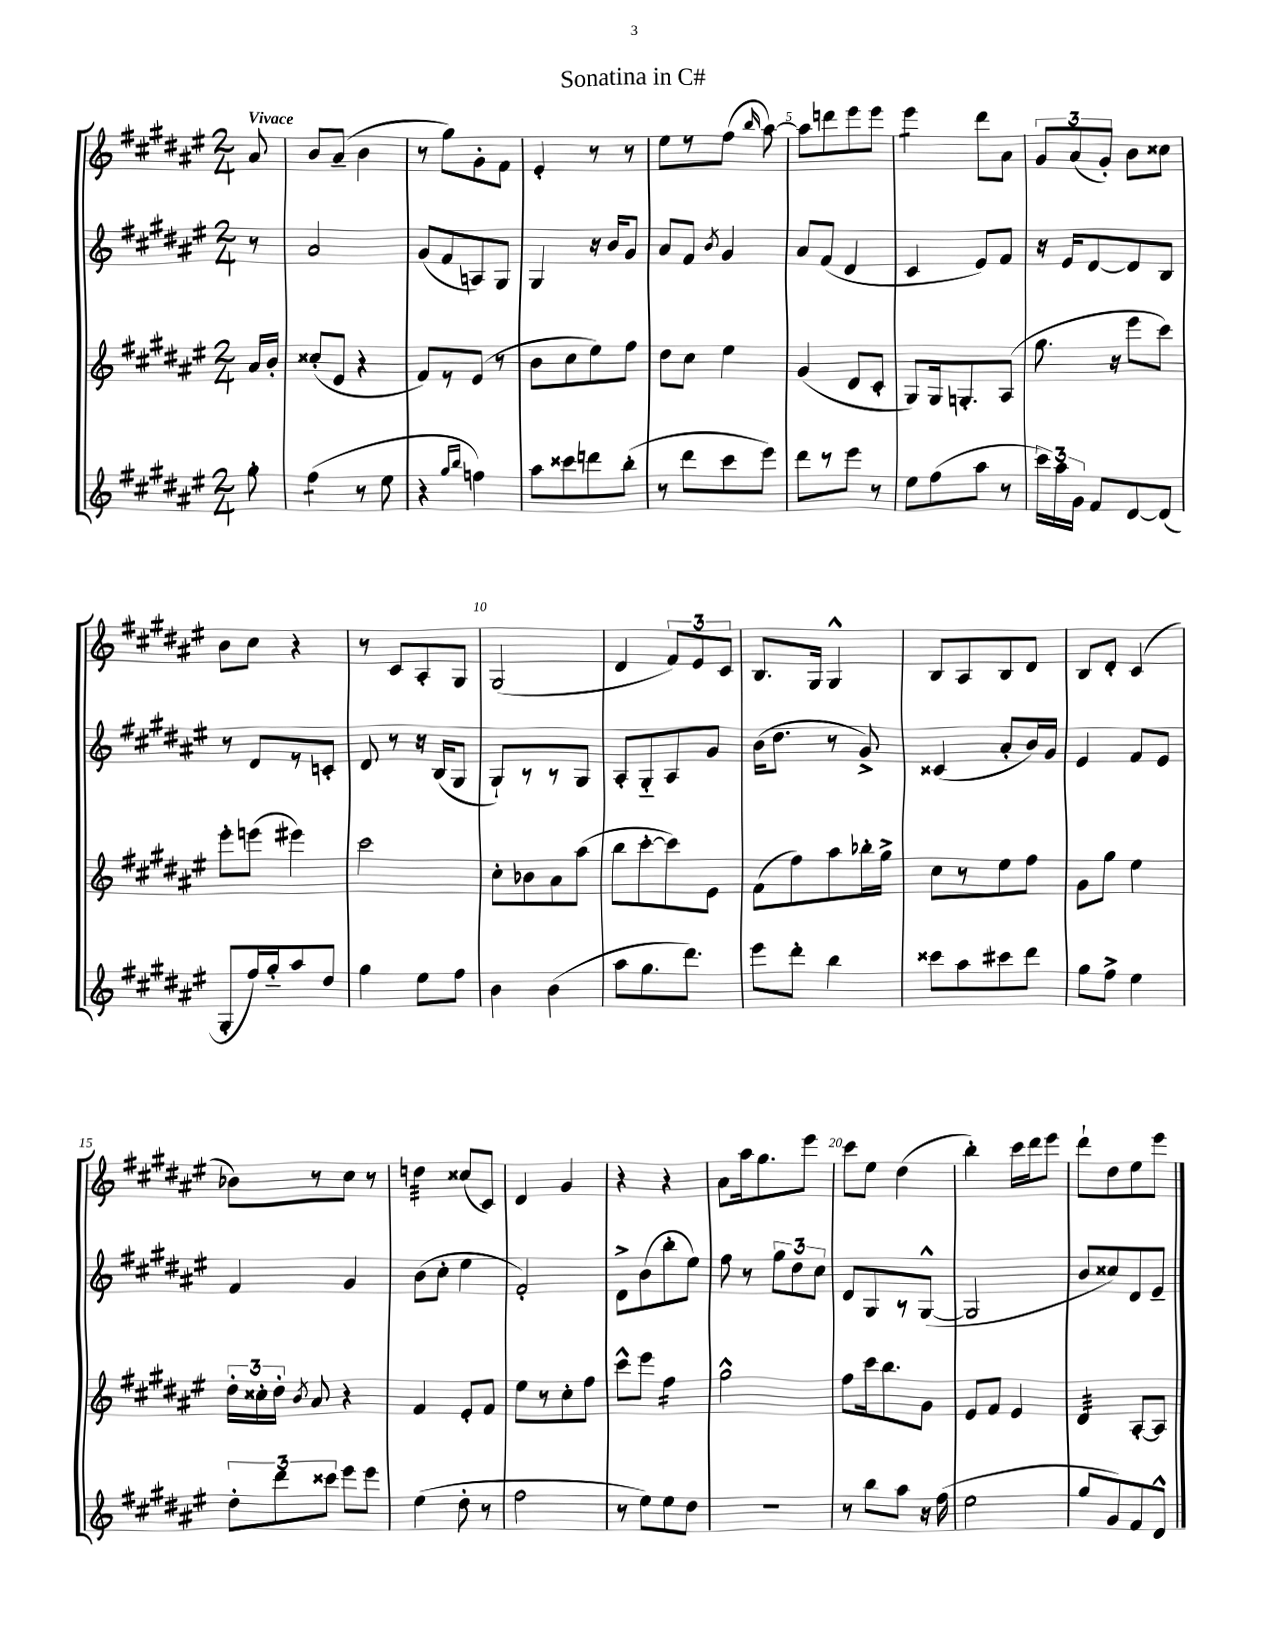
\header { title = "Sonatina in C#" }
<<
\new StaffGroup <<
\new Staff = "s0" {
    \clef treble \key fis \major \numericTimeSignature \time 2/4 \partial 8 \tempo "Vivace"
    \autoBeamOff ais'8 |
    b'8[ ais'8]--( b'4 |
    r8 gis''8[) gis'8-. fis'8] |
    eis'4-. r8 r8 |
    eis''8[ r8 fis''8]( \grace { b''16 } ais''8~) |
    ais''8[ d'''8 eis'''8 eis'''8] |
    eis'''4:8 dis'''8[ ais'8] |
    \tuplet 3/2 { gis'8[ ais'8( gis'8]-.) } b'8[ cisis''8] |
    b'8[ cis''8] r4 |
    r8 cis'8[ ais8-. gis8] |
    gis2( |
    dis'4 \tuplet 3/2 { fis'8[) eis'8 cis'8] } |
    b8.[ gis16] gis4-^ |
    b8[ ais8 b8 dis'8] |
    b8[ dis'8]-. cis'4( |
    bes'8[) r8 cis''8] r8 |
    d''4:32 cisis''8[( cis'8]) |
    dis'4 gis'4 |
    r4 r4 |
    ais'8[ ais''16 gis''8. eis'''8] |
    cis'''8[ eis''8] dis''4( |
    b''4-.) cis'''16[ dis'''16 eis'''8] |
    dis'''8[-! dis''8 eis''8 eis'''8] \bar "|." |
}
\new Staff = "s1" {
    \clef treble \key fis \major \numericTimeSignature \time 2/4 \partial 8
    \autoBeamOff r8 |
    ais'2 |
    gis'8[( fis'8 a8) gis8] |
    gis4 r16 b'16[ gis'8] |
    ais'8[ fis'8] \acciaccatura { b'8 } gis'4 |
    ais'8[ fis'8]( dis'4 |
    cis'4 eis'8[) fis'8] |
    r16 eis'16[ dis'8~ dis'8 b8] |
    r8 dis'8[ r8 c'8]-. |
    dis'8 r8 r16 b16[( gis8] |
    gis8[-!) r8 r8 gis8] |
    ais8[-. gis8-_ ais8 gis'8] |
    b'16[( dis''8.] r8 gis'8->) |
    cisis'4( ais'8[-. b'16) gis'16] |
    eis'4 fis'8[ eis'8] |
    fis'4 gis'4 |
    b'8[( cis''8]-. eis''4 |
    fis'2-.) |
    dis'8[-> b'8( b''8-. eis''8]) |
    fis''8 r8 \tuplet 3/2 { gis''8[ dis''8 cis''8] } |
    dis'8[ gis8 r8 gis8]~-^( |
    gis2 |
    b'8[ cisis''8) dis'8 eis'8]-- \bar "|." |
}
\new Staff = "s2" {
    \clef treble \key fis \major \numericTimeSignature \time 2/4 \partial 8
    \autoBeamOff ais'16[ b'16]-. |
    cisis''8[-.( eis'8] r4 |
    fis'8[) r8 eis'8]( r8 |
    b'8[ cis''8 eis''8) fis''8] |
    dis''8[ cis''8] eis''4 |
    gis'4( dis'8[ cis'8]-. |
    gis8[) gis16 g8.-. ais8]( |
    gis''8. r16 eis'''8[ cis'''8]) |
    eis'''8[-. e'''8]( eis'''4) |
    cis'''2 |
    cis''8[-. bes'8 ais'8 ais''8]( |
    b''8[ cis'''8~-. cis'''8) eis'8] |
    fis'8[( fis''8) ais''8 bes''16-. gis''16]-> |
    cis''8[ r8 eis''8 fis''8] |
    gis'8[ gis''8] eis''4 |
    \tuplet 3/2 { dis''16[-. cisis''16-. dis''16]-. } \acciaccatura { b'8 } ais'8 r4 |
    fis'4 eis'8[-. fis'8] |
    eis''8[ r8 cis''8-. fis''8] |
    cis'''8[-^ eis'''8] fis''4:16 |
    gis''2-^ |
    fis''8[ cis'''16 b''8. gis'8] |
    eis'8[ fis'8] eis'4 |
    dis'4:32 ais8[~-. ais8] \bar "|." |
}
\new Staff = "s3" {
    \clef treble \key fis \major \numericTimeSignature \time 2/4 \partial 8
    \autoBeamOff gis''8-. |
    fis''4:8( r8 eis''8 |
    r4 \grace { gis''16[ b''16] } f''4) |
    ais''8[ cisis'''8 d'''8 b''8]-.( |
    r8 dis'''8[ cis'''8 eis'''8]) |
    dis'''8[ r8 eis'''8] r8 |
    eis''8[ fis''8( ais''8] r8 |
    \tuplet 3/2 { cis'''16[) ais''16 gis'16] } fis'8[ dis'8~ dis'8]( |
    gis8[-. fis''16) gis''16-_ ais''8 dis''8] |
    gis''4 eis''8[ fis''8] |
    b'4 b'4( |
    ais''8[ gis''8. dis'''8.]) |
    eis'''8[ dis'''8]-. b''4 |
    cisis'''8[ ais''8 cis'''8 dis'''8] |
    gis''8[ fis''8]-> eis''4 |
    \tuplet 3/2 { dis''8[-. dis'''8 cisis'''8] } eis'''8[ eis'''8] |
    eis''4( dis''8-. r8 |
    fis''2 |
    r8 eis''8[) eis''8 dis''8] |
    R2 |
    r8 b''8[ ais''8] r16 fis''16( |
    eis''2 |
    gis''8[ gis'8) fis'8 dis'8]-^ \bar "|." |
}
>>
>>
\layout { \context { \Score \override BarNumber.break-visibility = ##(#f #t #t) barNumberVisibility = #(every-nth-bar-number-visible 5) } }
